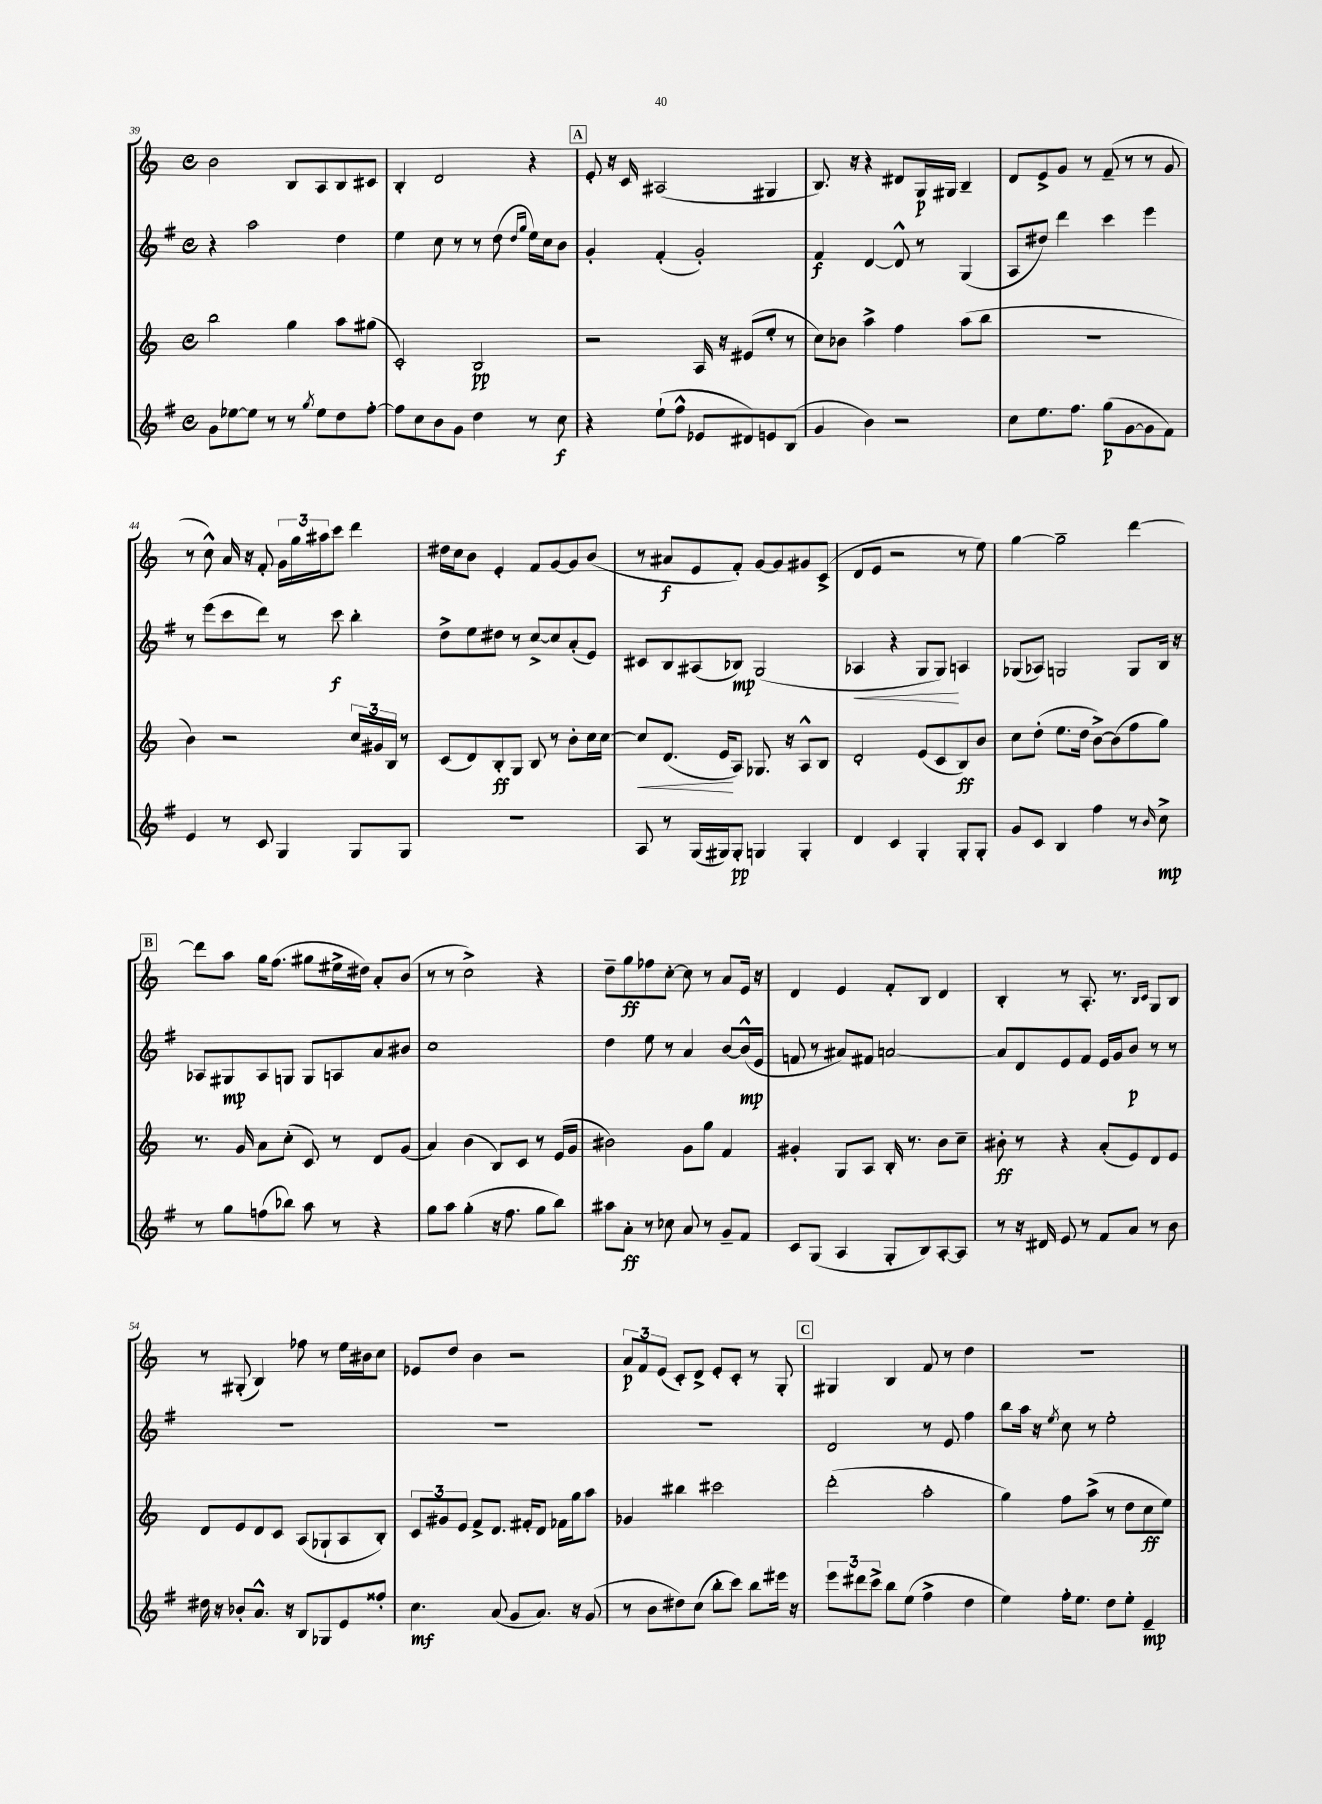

**kern	**kern	**kern	**kern
*staff4	*staff3	*staff2	*staff1
*clefG2	*clefG2	*clefG2	*clefG2
*k[f#]	*k[]	*k[f#]	*k[]
*M4/4	*M4/4	*M4/4	*M4/4
*met(c)	*met(c)	*met(c)	*met(c)
8g	2bb	4r	2b
[8ee-	.	.	.
8ee-]	.	2aa	.
8r	.	.	.
8r	4gg	.	8B
8qgg	.	.	.
8ee-	.	.	8A
8dd	8aa	4dd	8B
[8ff#'	(8gg#	.	8c#
=	=	=	=
8ff#]	2c')	4ee	4B'
8cc	.	.	.
8b	.	8cc	2d
8g	.	8r	.
4dd	2B	8r	.
.	.	(8dd	.
.	.	16qqdd	.
.	.	16qqgg	.
8r	.	16ee)	4r
.	.	16cc	.
8cc	.	8b	.
=	=	=	=
4r	2r	4g'	8e'
.	.	.	16r
.	.	.	16c
(8ee`	.	(4f#'	(2A#
8ff#^^	.	.	.
8e-	16A	2g')	.
.	16r	.	.
8d#)	(8e#	.	.
8e	8ee'	.	4G#
(8B	8r	.	.
=	=	=	=
4g	8cc)	4f#	8.B)
.	8b-	.	.
.	.	.	16r
4b)	4aa^	[4d	4r
2r	4ff	8d^^]	8d#
.	.	8r	16G
.	.	.	16G#
.	(8aa	(4G	4B~
.	8bb	.	.
=	=	=	=
8cc	1r	8A	8d
8.ee	.	8dd#)	8e^
.	.	4ddd	8g
8.ff#	.	.	.
.	.	.	8r
(8gg	.	4ccc	(8f~
[8g	.	.	8r
8g]	.	4eee	8r
8f#)	.	.	8g
=	=	=	=
4e	4b)	8r	8r
.	.	(8eee	8cc^^)
8r	2r	8ccc	16a
.	.	.	16r
8c	.	8ddd)	8f'
4G	.	8r	24g
.	.	.	24gg
.	.	.	24aa#
.	.	8ccc	8ccc
8G	24cc	4bb'	4ddd
.	24g#	.	.
.	24B	.	.
8G	8r	.	.
=	=	=	=
1r	(8c	8dd^	16dd#
.	.	.	16cc
.	8d)	8ee	8b
.	8B'	8dd#	4e'
.	8G	8r	.
.	8B	[8cc^	8f
.	8r	8cc]	[8g
.	8b'	(8a'	8g]
.	16cc	8e)	(8b
.	[16cc	.	.
=	=	=	=
8A	8cc]	8c#	8r
8r	(8.d	8B	8a#
(16G	.	(8A#	8e
16G#)	16e	.	.
8G#'	8A)	8B-)	8f')
4G	8.G-	(2G	[8g
.	.	.	8g]
.	16r	.	.
4G'	8A^^	.	8g#
.	8B	.	(8c^
=	=	=	=
4d	2d'	4A-	8d
.	.	.	8e
4c	.	4r	2r
4G'	(8e	8G	.
.	8c	8G)	.
8G'	8B)	4A	8r
8G'	8b	.	8ee)
=	=	=	=
8g	8cc	(8G-	[4gg
8c	(8dd'	8A-)	.
4B	8.ee	2G	2gg~]
.	16dd	.	.
4ff#	[8b^)	.	.
.	(8b]	.	.
8r	8ff	8G	[4ddd
16qqb	.	.	.
8cc^	8gg)	16B	.
.	.	16r	.
=	=	=	=
8r	8.r	8A-	8ddd]
8gg	.	8G#	8aa
.	16g	.	.
(8ff	8a	8A-	16gg
.	.	.	(8.ff
8bb-)	(8cc'	8G	.
8aa	8c)	8G	8gg#
8r	8r	8A	16ee#^
.	.	.	16dd#)
4r	8d	8a	8a'
.	(8g	8b#	(8b
=	=	=	=
8gg	4a)	1cc	8r
8aa	.	.	8r
(4gg'	(4b	.	2cc^)
16r	8B)	.	.
8.ff#	.	.	.
.	8c	.	.
8gg	8r	.	4r
8bb)	(16e	.	.
.	16g	.	.
=	=	=	=
8aa#	2b#)	4dd	8dd~
8a'	.	.	8gg
8r	.	8ee	8ff-
8cc-	.	8r	[8cc'
8a	8g	4a	8cc]
8r	8gg	.	8r
8g~	4f	[8b	8a
8f#	.	(16b^^]	16e
.	.	16e	16r
=	=	=	=
8c	4g#'	8f	4d
(8G	.	8r	.
4A	8G	8a#)	4e
.	8A	8f#	.
8G'	16B'	[2a	8f'
.	8.r	.	.
8B)	.	.	8B
[8A'	8b	.	4d
8A]	8cc~	.	.
=	=	=	=
8r	8b#'	8a]	4B'
16r	8r	8d	.
16d#	.	.	.
8e	4r	8e	8r
8r	.	8f#	8.A'
8f#	(8a'	16e	.
.	.	16g	8.r
8a	8e)	8b	.
.	.	.	16qqB
.	.	.	16qqc
8r	8d	8r	8G
8b	8e	8r	8B
=	=	=	=
16dd#	8d	1r	8r
16r	.	.	.
8b-'	8e	.	(8G#'
8.a^^	8d	.	4B)
.	8c	.	.
16r	.	.	.
8B	(8A	.	8ff-
8G-	8G-`	.	8r
8e	8A	.	16ee
.	.	.	16b#
8ff##'	8B')	.	8cc
=	=	=	=
4.cc	12c	1r	8e-
.	12g#	.	.
.	.	.	8dd
.	12e	.	.
.	8f^	.	4b
(8a	8.d	.	.
8g	.	.	2r
.	16f#'	.	.
8.a)	8d	.	.
.	16f-	.	.
16r	16gg	.	.
(8g	8aa	.	.
=	=	=	=
8r	4g-	1r	12a
.	.	.	12f
8b	.	.	.
.	.	.	(12e
8dd#)	4bb#	.	8c')
(8cc	.	.	8d^
8bb'	2ccc#	.	8e'
8ccc)	.	.	8c'
8bb	.	.	8r
16eee#	.	.	8G'
16r	.	.	.
=	=	=	=
12eee	(2ddd'	2d	4G#
12ddd#	.	.	.
12ccc^	.	.	.
8bb	.	.	4B
(8ee	.	.	.
4ff#^	2aa'	8r	8f
.	.	8e	8r
4dd	.	4ff#	4dd
=	=	=	=
4ee)	4gg)	8bb	1r
.	.	16aa	.
.	.	16r	.
.	.	8qee	.
16ff#'	8ff	8cc	.
8.ee	.	.	.
.	(8aa^	8r	.
8dd	8r	2ee'	.
8ee'	8dd	.	.
4e~	8cc	.	.
.	8ee)	.	.
==	==	==	==
*-	*-	*-	*-
